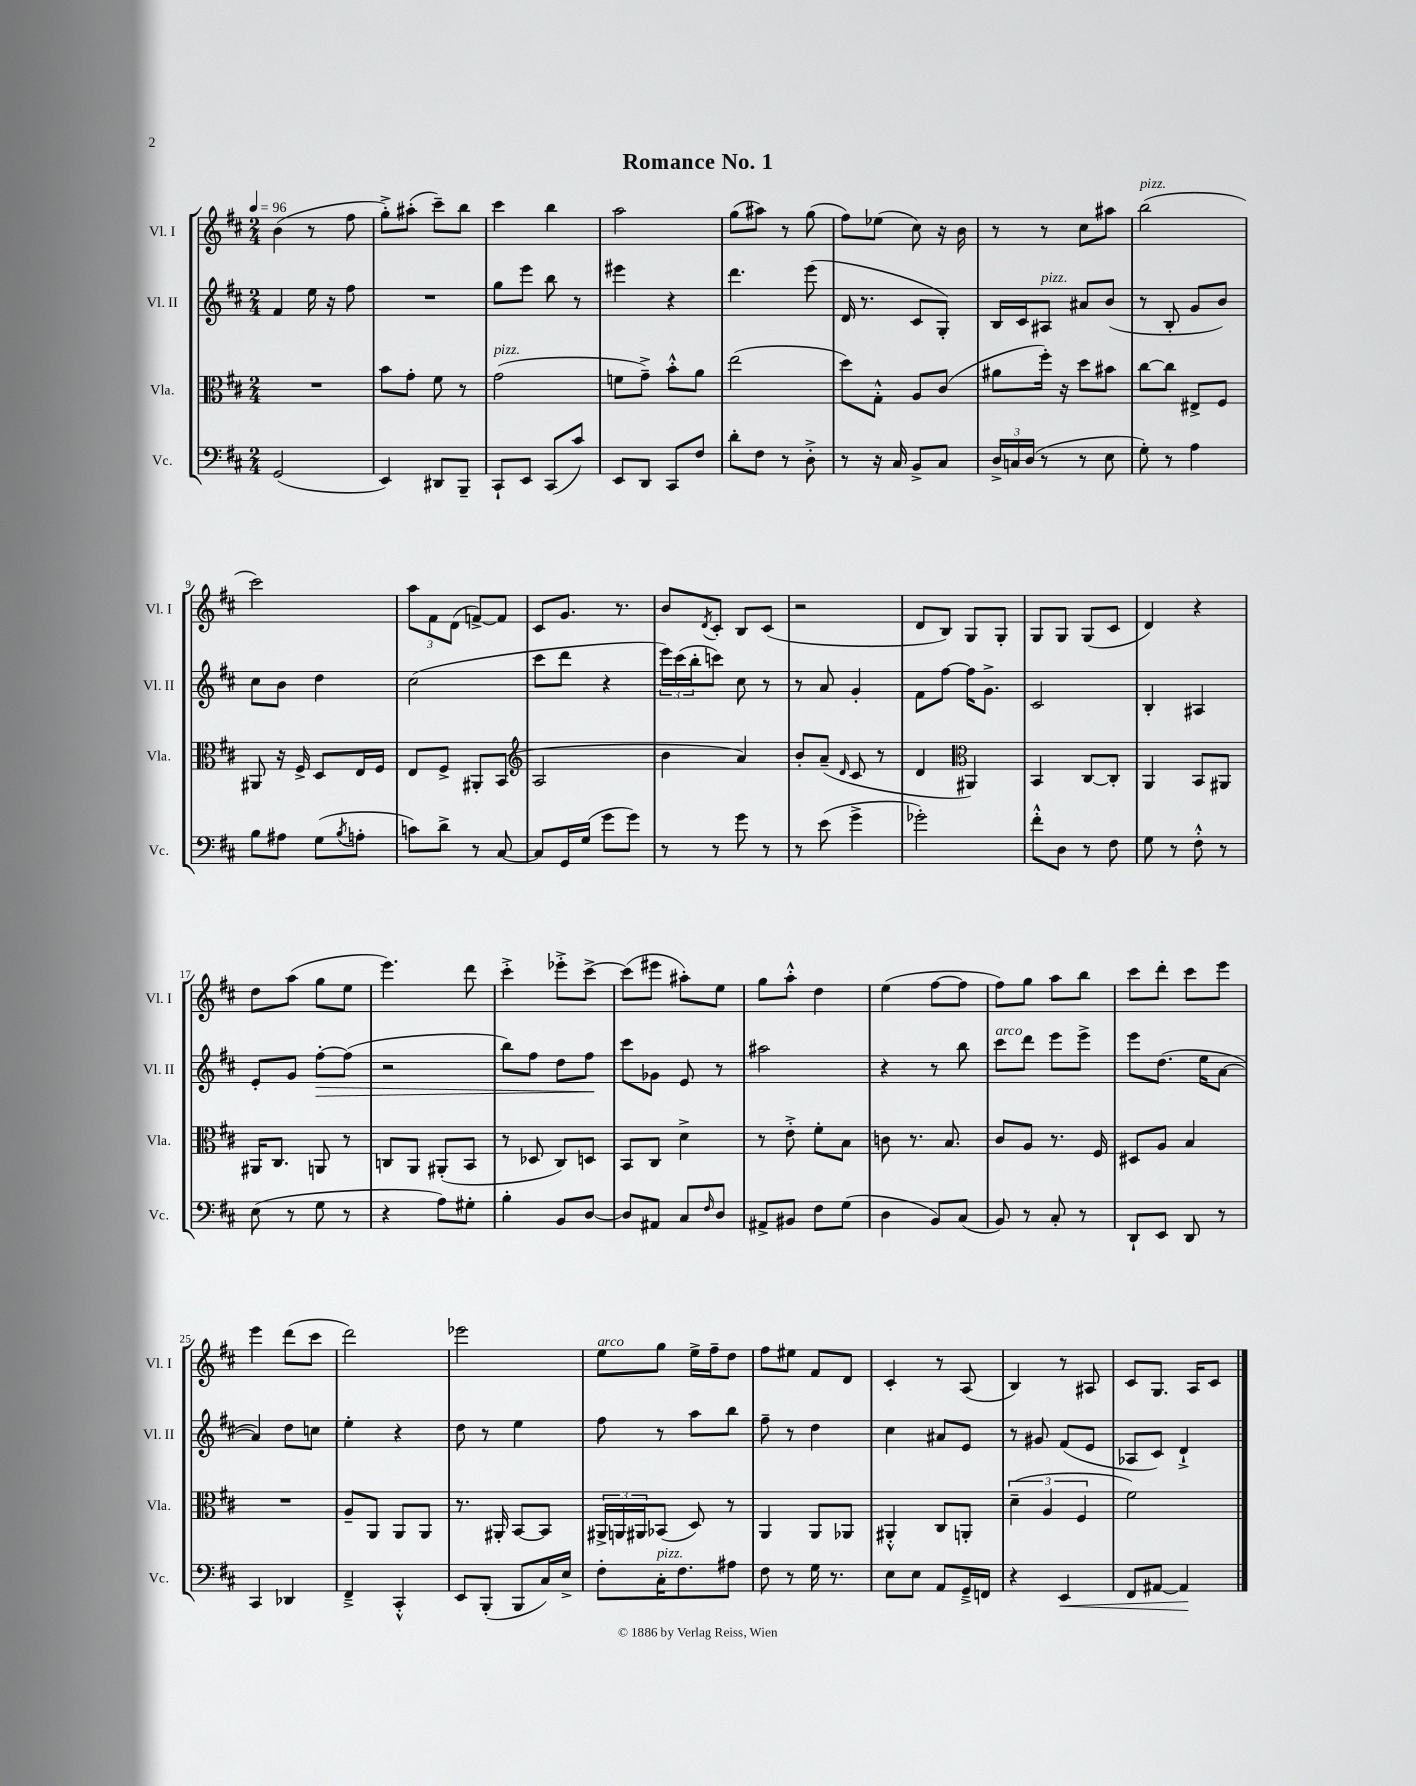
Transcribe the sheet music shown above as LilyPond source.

\header { title = "Romance No. 1" }
<<
\new StaffGroup <<
\new Staff = "s0" \with { instrumentName = "Vl. I" shortInstrumentName = "Vl. I" } {
    \clef treble \key d \major \numericTimeSignature \time 2/4 \tempo 4 = 96
    b'4( r8 fis''8 |
    g''8-.->) ais''8-.( cis'''8--) b''8 |
    cis'''4 b''4 |
    a''2 |
    g''8( ais''8) r8 g''8( |
    fis''8) ees''8( cis''8) r16 b'16 |
    r8 r8 cis''8 ais''8 |
    b''2^\markup { \italic "pizz." }( |
    cis'''2) |
    \tuplet 3/2 { a''8 fis'8 d'8( } f'8~->) f'8 |
    cis'8 g'8. r8. |
    b'8 \acciaccatura { d'8 } cis'8-. b8 cis'8( |
    r2 |
    d'8 b8) g8 g8-. |
    g8 g8 g8( cis'8 |
    d'4) r4 |
    d''8 a''8( g''8 e''8 |
    e'''4.) d'''8 |
    cis'''4-.-> ees'''8-.-> cis'''8~-> |
    cis'''8( eis'''8 ais''8-.) e''8 |
    g''8 a''8-.-^ d''4 |
    e''4( fis''8~ fis''8 |
    fis''8) g''8 a''8 b''8 |
    cis'''8 d'''8-. cis'''8 e'''8 |
    e'''4 d'''8( cis'''8 |
    d'''2) |
    ees'''2 |
    e''8^\markup { \italic "arco" } g''8 e''16-> fis''16-- d''8 |
    fis''8 eis''8 fis'8 d'8 |
    cis'4-. r8 a8( |
    b4) r8 ais8 |
    cis'8 g8. a16 cis'8 \bar "|." |
}
\new Staff = "s1" \with { instrumentName = "Vl. II" shortInstrumentName = "Vl. II" } {
    \clef treble \key d \major \numericTimeSignature \time 2/4
    fis'4 e''16 r16 fis''8 |
    R2 |
    g''8 e'''8 b''8 r8 |
    eis'''4 r4 |
    d'''4. e'''8( |
    d'16 r8. cis'8 g8-.) |
    b16 cis'16 ais8^\markup { \italic "pizz." } ais'8 b'8( |
    r8 b8-. g'8 b'8) |
    cis''8 b'8 d''4 |
    cis''2( |
    cis'''8 d'''8 r4 |
    \tuplet 3/2 { e'''16) cis'''16( b''16-. } c'''8) cis''8 r8 |
    r8 a'8 g'4-. |
    fis'8 fis''8~ fis''16 g'8.-> |
    cis'2 |
    b4-. ais4 |
    e'8-. g'8 fis''8~-.\> fis''8( |
    r2 |
    b''8) fis''8 d''8 fis''8\! |
    cis'''8 ges'8 e'8 r8 |
    ais''2 |
    r4 r8 b''8 |
    cis'''8^\markup { \italic "arco" } d'''8 e'''8 e'''8-> |
    e'''8 d''8.( e''16 a'8~ |
    a'4) d''8 c''8 |
    e''4-. r4 |
    d''8 r8 e''4 |
    fis''8 r8 a''8 b''8 |
    fis''8-- r8 d''4 |
    cis''4 ais'8 e'8 |
    r8 gis'8 fis'8( e'8 |
    aes8 cis'8) d'4-!-> \bar "|." |
}
\new Staff = "s2" \with { instrumentName = "Vla." shortInstrumentName = "Vla." } {
    \clef alto \key d \major \numericTimeSignature \time 2/4
    R2 |
    b'8 g'8-. fis'8 r8 |
    g'2^\markup { \italic "pizz." }( |
    f'8 g'8--->) b'8-.-^ a'8 |
    e''2( |
    d''8) g8-.-^ a8 cis'8( |
    ais'8 fis''16-.) r16 d''8 bis'8 |
    cis''8~ cis''8 eis8-> fis8 |
    ais,8 r16 fis16-> d8 e16 fis16 |
    e8 fis8-> ais,8-. b,8( |
    \clef treble a2 |
    b'4 a'4) |
    b'8-. a'8--( \grace { d'16 } cis'8 r8 |
    d'4 \clef alto ais,4) |
    b,4 cis8~ cis8-. |
    a,4 b,8 ais,8 |
    ais,16 cis8. a,8 r8 |
    c8 a,8 ais,8-.( b,8 |
    r8 des8 cis8) d8 |
    b,8 cis8 d'4-> |
    r8 e'8-.-> fis'8-. b8 |
    c'8 r8. b8. |
    cis'8 a8 r8. fis16 |
    dis8 a8 b4 |
    R2 |
    a8-- a,8 a,8 a,8 |
    r8. ais,16-. b,8~ b,8 |
    \tuplet 3/2 { ais,16-> a,16 ais,16 } bes,8( d8) r8 |
    a,4 a,8 aes,8 |
    ais,4-.-^ cis8 a,8-. |
    \tuplet 3/2 { d'4--( a4 fis4 } |
    fis'2) \bar "|." |
}
\new Staff = "s3" \with { instrumentName = "Vc." shortInstrumentName = "Vc." } {
    \clef bass \key d \major \numericTimeSignature \time 2/4
    g,2( |
    e,4) dis,8 b,,8-- |
    cis,8-! e,8 cis,8( cis'8) |
    e,8 d,8 cis,8 fis8 |
    d'8-. fis8 r8 d8-.-> |
    r8 r16 cis16 b,8-> cis8 |
    \tuplet 3/2 { d16-> c16 d16( } r8 r8 e8 |
    g8-.) r8 a4 |
    b8 ais8 g8( \acciaccatura { b8 } a8-. |
    c'8) d'8-> r8 cis8~ |
    cis8 g,16 g16( g'8 g'8) |
    r8 r8 g'8 r8 |
    r8 e'8( g'4-> |
    ges'2-.) |
    fis'8-.-^ d8 r8 fis8 |
    g8 r8 fis8-.-^ r8 |
    e8( r8 g8 r8 |
    r4 a8) gis8-. |
    b4-. b,8 d8~ |
    d8 ais,8 cis8 \grace { fis16 } d8 |
    ais,8-> bis,8 fis8 g8( |
    d4 b,8) cis8( |
    b,8) r8 cis8-. r8 |
    d,8-! e,8 d,8 r8 |
    cis,4 des,4 |
    fis,4---> cis,4-.-^ |
    e,8 b,,8-.( b,,8 cis16) e16-> |
    fis8-. cis16-.^\markup { \italic "pizz." } fis8. ais8 |
    fis8 r8 g16 r8. |
    e8 e8 a,8 g,16---> f,16 |
    r4 e,4\< |
    fis,8 ais,8~ ais,4\! \bar "|." |
}
>>
>>
